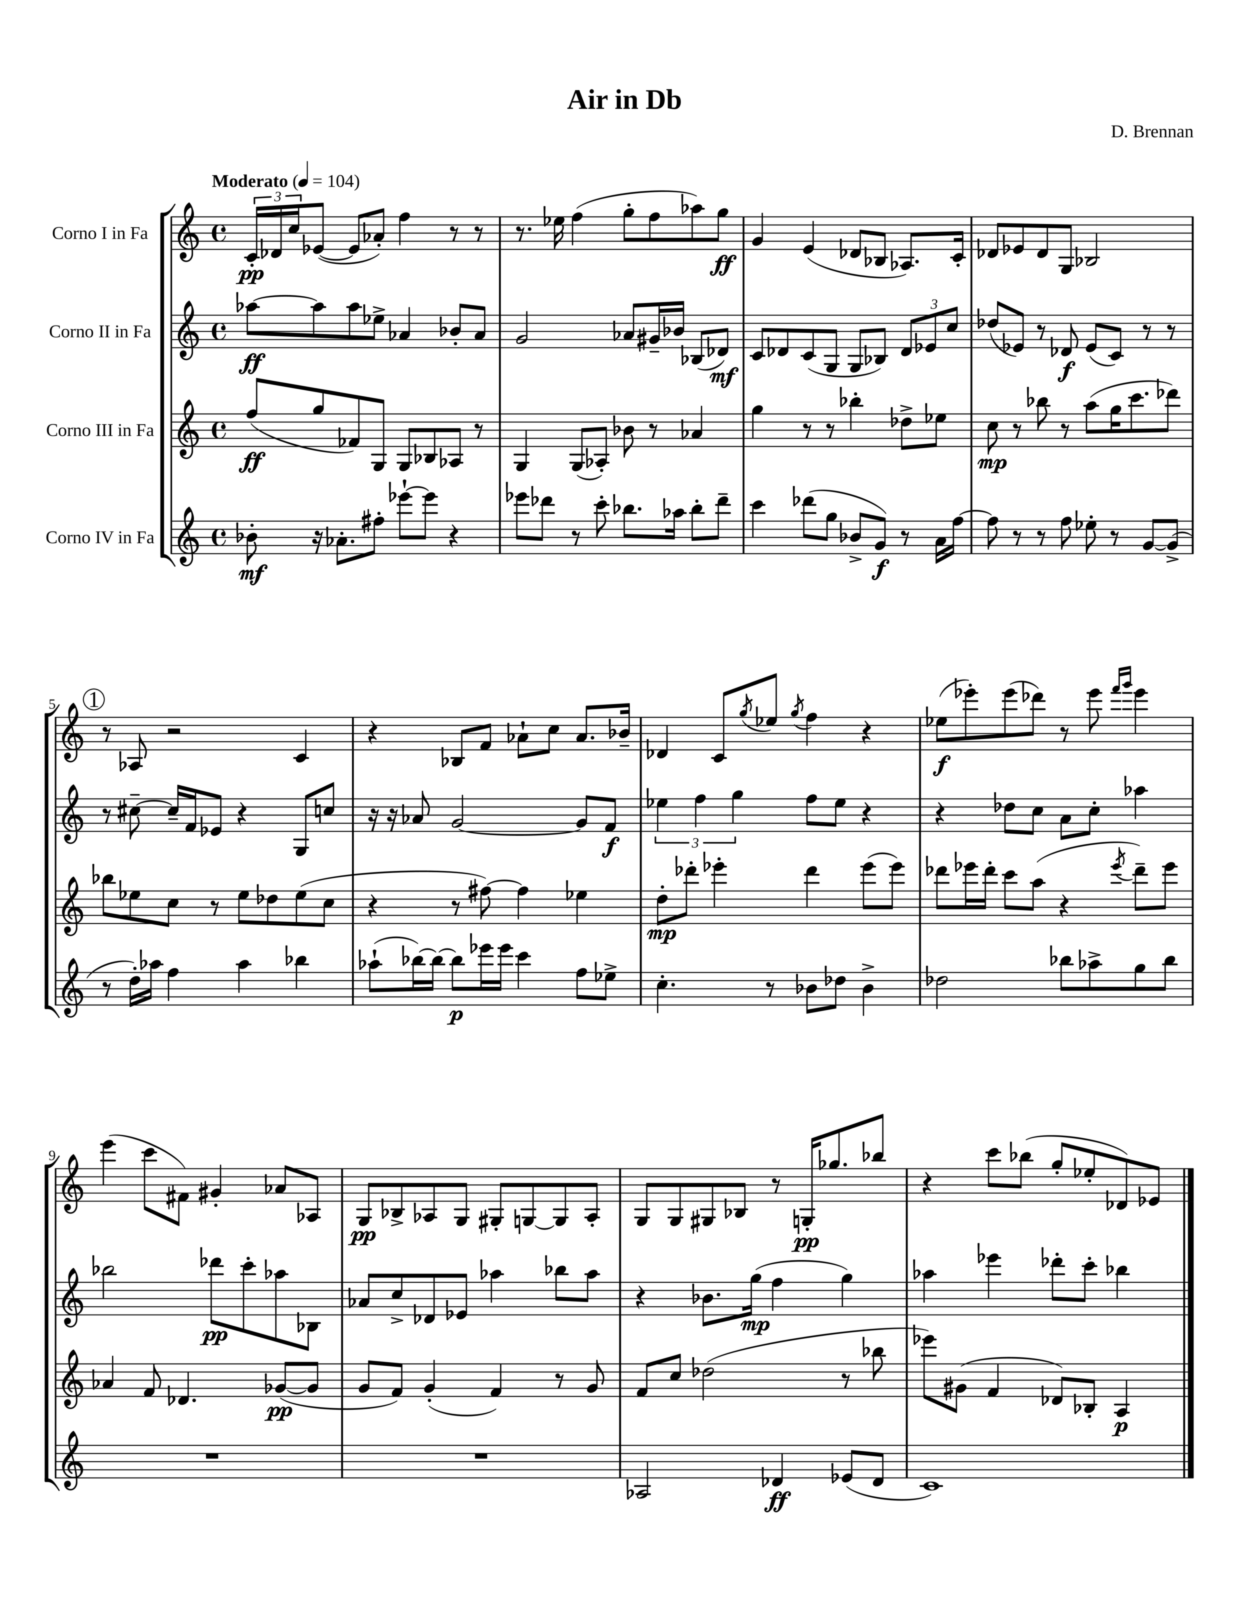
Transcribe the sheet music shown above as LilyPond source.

\header { title = "Air in Db" composer = "D. Brennan" }
<<
\new StaffGroup <<
\new Staff = "s0" \with { instrumentName = "Corno I in Fa" } {
    \clef treble \key c \major \defaultTimeSignature \time 4/4 \tempo "Moderato" 4 = 104
    \tuplet 3/2 { c'16-.\pp des'16 c''16 } ees'8~( ees'8 aes'8-.) f''4 r8 r8 |
    r8. ees''16 f''4( g''8-. f''8 aes''8) g''8\ff |
    g'4 e'4( des'8 bes8 aes8.) c'16-. |
    des'8 ees'8 des'8 g8 bes2 |
    \mark \markup { \circle "1" } r8 aes8 r2 c'4 |
    r4 bes8 f'8 aes'8-! c''8 aes'8. bes'16-- |
    des'4 c'8 \acciaccatura { g''8 } ees''8 \acciaccatura { g''8 } f''4 r4 |
    ees''8\f( ees'''8-.) ees'''8( des'''8) r8 ees'''8 \grace { f'''16 g'''16 } ees'''4 |
    e'''4( c'''8 fis'8) gis'4-. aes'8 aes8 |
    g8\pp bes8-> aes8 g8 gis8-. g8~ g8 aes8-. |
    g8 g8 gis8 bes8 r8 g16-.\pp ges''8. bes''8 |
    r4 c'''8 bes''8( g''8-. ees''8-. des'8) ees'8 \bar "|." |
}
\new Staff = "s1" \with { instrumentName = "Corno II in Fa" } {
    \clef treble \key c \major \defaultTimeSignature \time 4/4
    aes''8~\ff aes''8 aes''8 ees''8-> aes'4 bes'8-. aes'8 |
    g'2 aes'8 gis'16-- bes'16 bes8( des'8\mf) |
    c'8 des'8 c'8( g8 g8 bes8) \tuplet 3/2 { des'8 ees'8 c''8 } |
    des''8( ees'8) r8 des'8\f ees'8( c'8) r8 r8 |
    \mark \markup { \circle "1" } r8 cis''8~-- cis''16-- f'16 ees'8 r4 g8 c''8 |
    r16 r16 aes'8 g'2~ g'8 f'8\f |
    \tuplet 3/2 { ees''4 f''4 g''4 } f''8 ees''8 r4 |
    r4 des''8 c''8 a'8 c''8-. aes''4 |
    bes''2 des'''8\pp c'''8-. aes''8 bes8 |
    aes'8 c''8-> des'8 ees'8 aes''4 bes''8 aes''8 |
    r4 bes'8. g''16\mp( f''4 g''4) |
    aes''4 ees'''4 des'''8-. c'''8-. bes''4 \bar "|." |
}
\new Staff = "s2" \with { instrumentName = "Corno III in Fa" } {
    \clef treble \key c \major \defaultTimeSignature \time 4/4
    f''8\ff( g''8 fes'8) g8 g8 bes8 aes8 r8 |
    g4 g8( aes8-.) bes'8 r8 aes'4 |
    g''4 r8 r8 bes''4-. des''8-> ees''8 |
    c''8\mp r8 bes''8 r8 a''8( g''16 c'''8. des'''8) |
    \mark \markup { \circle "1" } bes''8 ees''8 c''8 r8 ees''8 des''8 ees''8( c''8 |
    r4 r8 fis''8~) fis''4 ees''4 |
    d''8-.\mp des'''8-. ees'''4-. des'''4 ees'''8( ees'''8) |
    des'''8 ees'''16 des'''16-. c'''8 a''8( r4 \acciaccatura { ees'''8 } des'''8--) ees'''8 |
    aes'4 f'8 des'4. ges'8~\pp( ges'8 |
    g'8 f'8) g'4-.( f'4) r8 g'8 |
    f'8 c''8 des''2( r8 bes''8 |
    ees'''8) gis'8( f'4 des'8) bes8-. a4\p \bar "|." |
}
\new Staff = "s3" \with { instrumentName = "Corno IV in Fa" } {
    \clef treble \key c \major \defaultTimeSignature \time 4/4
    bes'8-.\mf r16 aes'8.-. fis''8-. ees'''8~-! ees'''8 r4 |
    ees'''8 des'''8 r8 c'''8-. bes''8. aes''16 bes''8-. des'''8-- |
    c'''4 des'''8( g''8 bes'8-> g'8\f) r8 a'16 f''16~ |
    f''8 r8 r8 f''8 ees''8-. r8 g'8~ g'8->( |
    \mark \markup { \circle "1" } r8 d''16-.) aes''16 f''4 aes''4 bes''4 |
    aes''8-!( bes''16~) bes''16~ bes''8\p ees'''16 ees'''16 c'''4 f''8 ees''8-> |
    c''4.-. r8 bes'8 des''8 bes'4-> |
    des''2 bes''8 aes''8-> g''8 bes''8 |
    R1 |
    R1 |
    aes2 des'4\ff ees'8( des'8 |
    c'1) \bar "|." |
}
>>
>>
